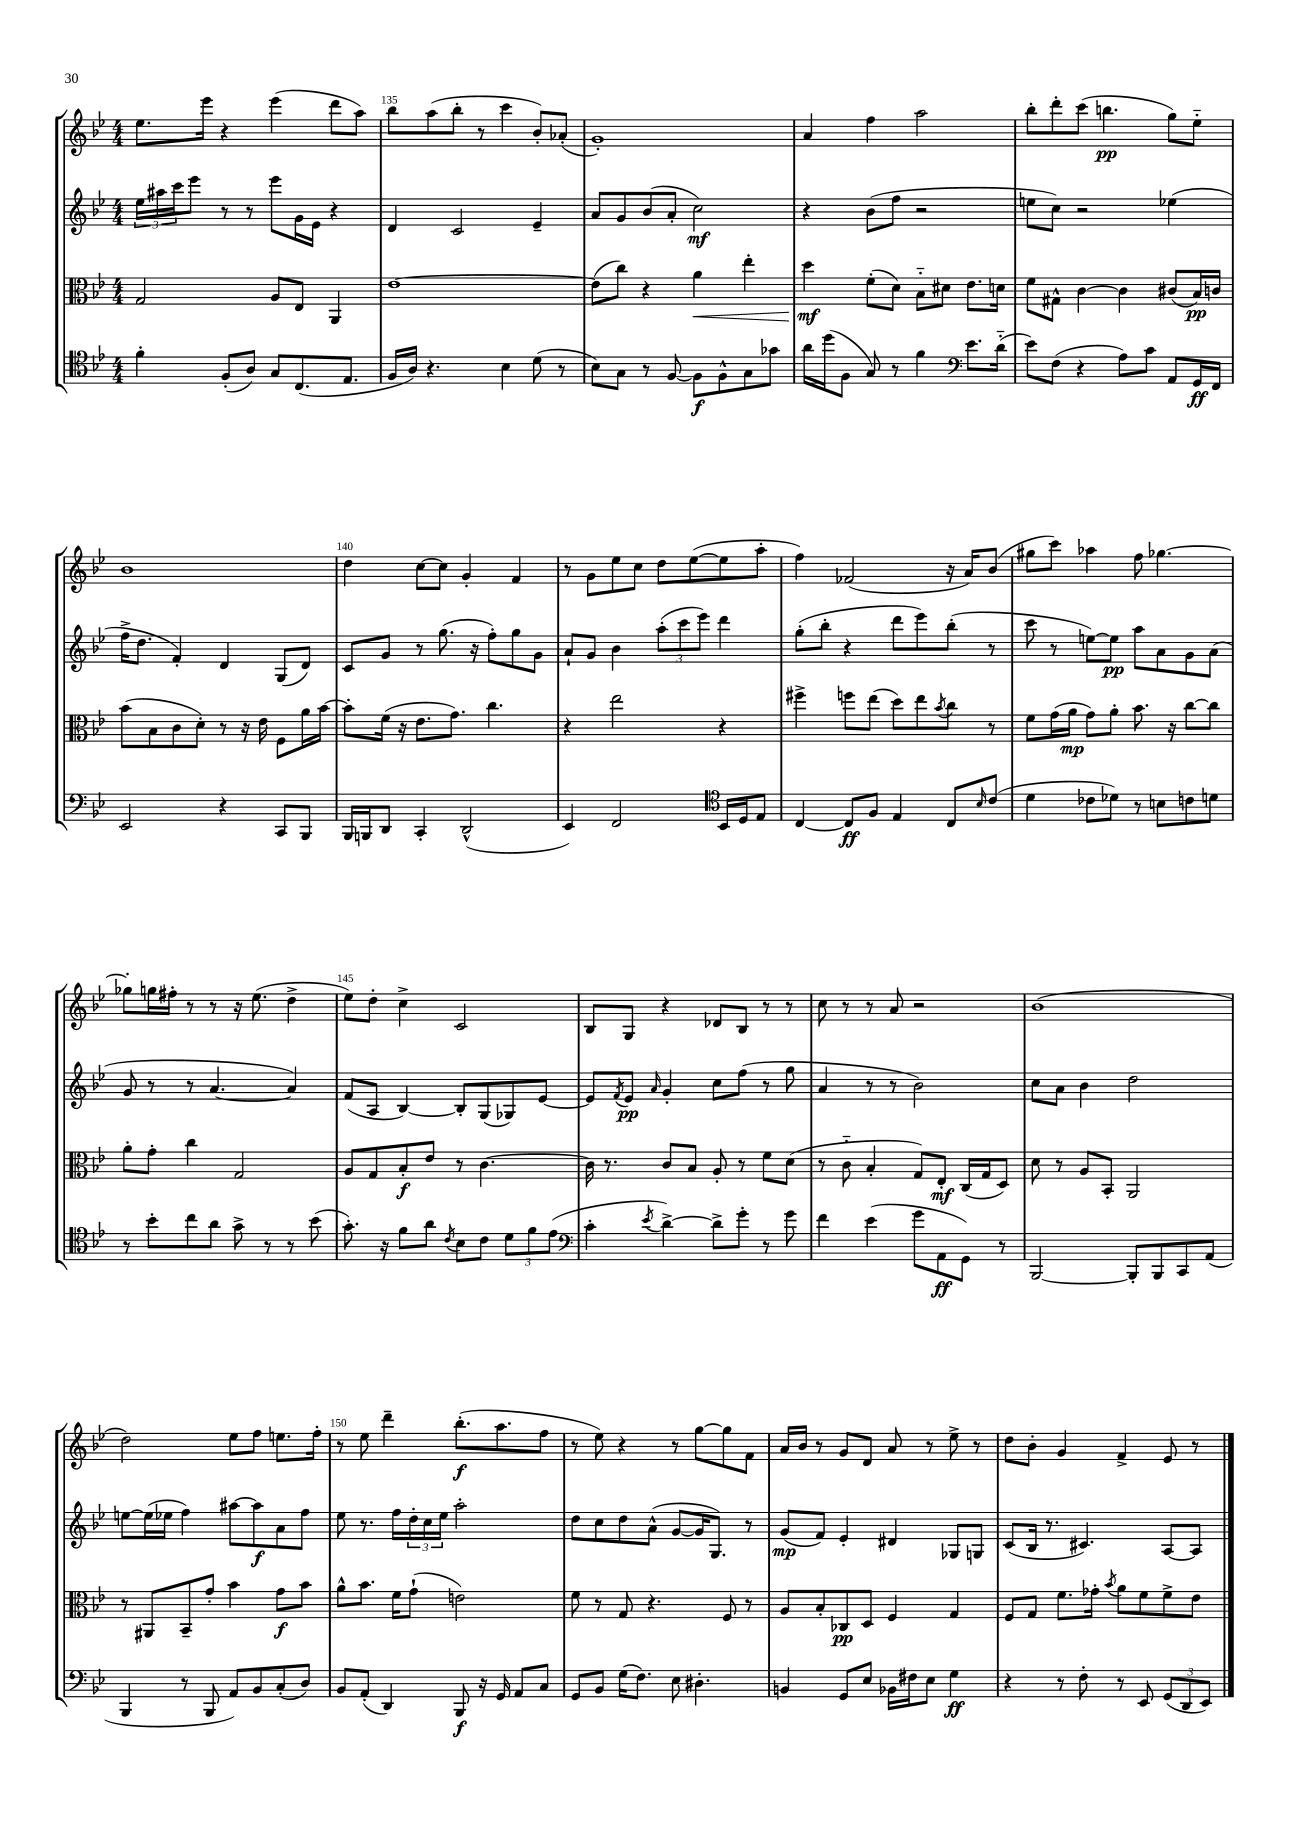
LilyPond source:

<<
\new StaffGroup <<
\new Staff = "s0" {
    \clef treble \key bes \major \numericTimeSignature \time 4/4
    ees''8. ees'''16 r4 ees'''4( d'''8 a''8) |
    bes''8 a''8( bes''8-. r8 c'''4 bes'8-.) aes'8-.( |
    g'1-.) |
    a'4 f''4 a''2 |
    bes''8-. d'''8-. c'''8( b''4.\pp g''8) ees''8-_ |
    bes'1 |
    d''4 c''8~ c''8 g'4-. f'4 |
    r8 g'8 ees''8 c''8 d''8 ees''8~( ees''8 a''8-. |
    f''4) fes'2( r16 a'16) bes'8( |
    gis''8 c'''8) aes''4 f''8 ges''4.~ |
    ges''8-. g''16 fis''16-. r8 r8 r16 ees''8.( d''4-> |
    ees''8) d''8-. c''4-> c'2 |
    bes8 g8 r4 des'8 bes8 r8 r8 |
    c''8 r8 r8 a'8 r2 |
    bes'1( |
    d''2) ees''8 f''8 e''8. f''16-. |
    r8 ees''8 d'''4-- bes''8.-.\f( a''8. f''8 |
    r8 ees''8) r4 r8 g''8~ g''8 f'8 |
    a'16 bes'16 r8 g'8 d'8 a'8 r8 ees''8-> r8 |
    d''8 bes'8-. g'4 f'4-> ees'8 r8 \bar "|." |
}
\new Staff = "s1" {
    \clef treble \key bes \major \numericTimeSignature \time 4/4
    \tuplet 3/2 { ees''16 ais''16 c'''16 } ees'''8 r8 r8 ees'''8 g'16 ees'16 r4 |
    d'4 c'2 ees'4-- |
    a'8 g'8 bes'8( a'8-. c''2\mf) |
    r4 bes'8( f''8 r2 |
    e''8 c''8) r2 ees''4( |
    f''16-> d''8. f'4-.) d'4 g8( d'8) |
    c'8 g'8 r8 g''8.( r16 f''8-.) g''8 g'8 |
    a'8-! g'8 bes'4 \tuplet 3/2 { a''8-.( c'''8 ees'''8) } d'''4 |
    g''8-.( bes''8-. r4 d'''8 ees'''8) bes''8-.( r8 |
    c'''8 r8 e''8~) e''8\pp a''8 a'8 g'8 a'8( |
    g'8 r8 r8 a'4.~ a'4) |
    f'8( a8 bes4~) bes8-. g8( ges8) ees'8~ |
    ees'8 \acciaccatura { f'8 } ees'8\pp \grace { a'16 } g'4-. c''8 f''8( r8 g''8 |
    a'4 r8 r8 bes'2) |
    c''8 a'8 bes'4 d''2 |
    e''8~ e''16( ees''16 f''4) ais''8~ ais''8\f a'8 f''8 |
    ees''8 r8. f''16 \tuplet 3/2 { d''16-. c''16 ees''16 } a''2-. |
    d''8 c''8 d''8 a'8-^( g'8~ g'16 g8.) r8 |
    g'8\mp( f'8) ees'4-. dis'4 ges8 g8 |
    c'8( bes16 r8. cis'4.) a8~ a8 \bar "|." |
}
\new Staff = "s2" {
    \clef alto \key bes \major \numericTimeSignature \time 4/4
    g2 a8 ees8 a,4 |
    ees'1~ |
    ees'8( c''8) r4 a'4\< ees''4-. |
    d''4\mf\! f'8-.( d'8) bes8-_ dis'8 ees'8. d'16 |
    f'8 gis8-^ c'4~ c'4 cis'8( bes16\pp) c'16 |
    bes'8( bes8 c'8 d'8-.) r8 r16 ees'16 f8 a'16 bes'16~ |
    bes'8-. f'16( r16 ees'8. g'8.) c''4. |
    r4 ees''2 r4 |
    fis''4-> f''8 ees''8( d''8) ees''8 \acciaccatura { bes'8 } c''8 r8 |
    f'8 g'16( a'16\mp g'8) a'8-. bes'8. r16 c''8~ c''8 |
    a'8-. g'8-. c''4 g2 |
    a8 g8 bes8-.\f ees'8 r8 c'4.~ |
    c'16 r8. c'8 bes8 a8-. r8 f'8 d'8( |
    r8 c'8-_ bes4-. g8) ees8-.\mf c16( g16 d8) |
    d'8 r8 a8 bes,8-. a,2 |
    r8 ais,8 bes,8-- g'8-. bes'4 g'8\f bes'8 |
    a'8-^ bes'8. f'16 g'8-!( e'2) |
    f'8 r8 g8 r4. f8 r8 |
    a8 bes8-. ces8\pp d8 f4 g4 |
    f8 g8 f'8. ges'16-. \acciaccatura { bes'8 } a'8 f'8 f'8-> ees'8 \bar "|." |
}
\new Staff = "s3" {
    \clef tenor \key bes \major \numericTimeSignature \time 4/4
    f'4-. f8-.( a8) g8 c8.( ees8. |
    f16 a16) r4. bes4 d'8( r8 |
    bes8) g8 r8 f8~ f8\f f8-^ g8 ges'8 |
    a'16 d''16( f8 g8) r8 f'4 \clef bass ees'8. d'16-_( |
    ees'8) f8( r4 a8) c'8 a,8 g,16\ff f,16 |
    ees,2 r4 c,8 bes,,8 |
    bes,,16 b,,16 d,8 c,4-. d,2-^( |
    ees,4) f,2 \clef tenor bes,16 d16 ees8 |
    c4~ c8\ff f8 ees4 c8 \grace { bes16 } c'8( |
    d'4 ces'8 des'8) r8 b8 c'8 d'8 |
    r8 bes'8-. c''8 a'8 g'8-> r8 r8 bes'8( |
    g'8.-.) r16 f'8 a'8 \acciaccatura { c'8 } bes8 c'8 \tuplet 3/2 { d'8 f'8 ees'8( } |
    \clef bass c'4-. \acciaccatura { ees'8 } d'4~->) d'8-> g'8-. r8 g'8 |
    f'4 ees'4( g'8 a,8\ff g,8) r8 |
    bes,,2~ bes,,8-. bes,,8 c,8 a,8( |
    bes,,4 r8 bes,,8 a,8) bes,8 c8-.( d8) |
    bes,8 a,8-.( d,4) bes,,8\f r16 g,16 a,8 c8 |
    g,8 bes,8 g16( f8.) ees8 dis4.-. |
    b,4 g,8 ees8 bes,16 fis16 ees8 g4\ff |
    r4 r8 f8-. r8 ees,8 \tuplet 3/2 { g,8( d,8 ees,8) } \bar "|." |
}
>>
>>
\layout { \context { \Score currentBarNumber = #134 \override BarNumber.break-visibility = ##(#f #t #t) barNumberVisibility = #(every-nth-bar-number-visible 5) } }
